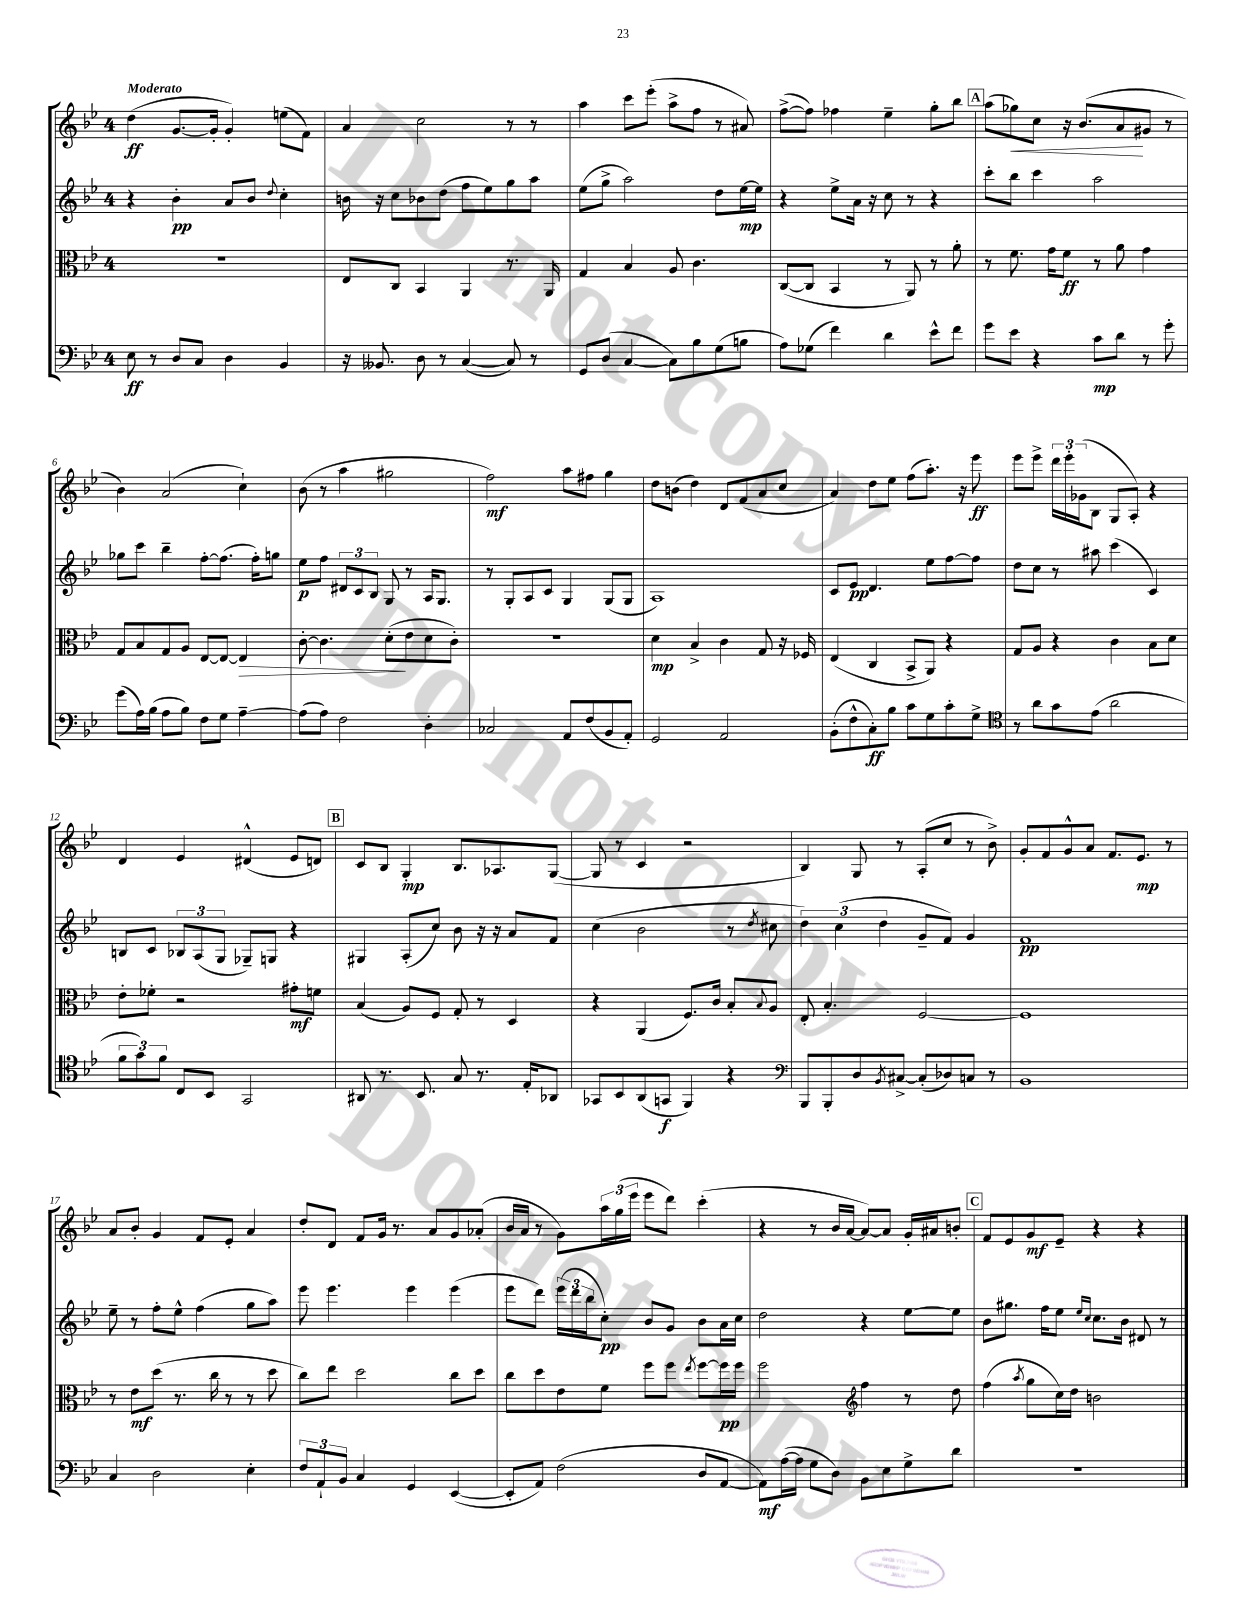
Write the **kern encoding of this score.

**kern	**kern	**kern	**kern
*staff4	*staff3	*staff2	*staff1
*clefF4	*clefC3	*clefG2	*clefG2
*k[b-e-]	*k[b-e-]	*k[b-e-]	*k[b-e-]
*M4/4	*M4/4	*M4/4	*M4/4
8E-	1r	4r	(4dd
8r	.	.	.
8D	.	4b-'	[8.g
8C	.	.	.
.	.	.	16g']
4D	.	8a	4g')
.	.	8b-	.
.	.	8qqdd	.
4BB-	.	4cc'	(8ee
.	.	.	8f)
=	=	=	=
16r	8E-	16b	4a
8.BB--	.	16r	.
.	8C	8cc	.
8D	4BB-	8b-	2cc
8r	.	(8dd	.
([4C	4AA	8ff	.
.	.	8ee-)	.
8C])	8.r	8gg	8r
8r	.	8aa	8r
.	16AA	.	.
=	=	=	=
8GG	4G	(8ee-	4aa
(8D	.	8gg^	.
[4C	4B-	2aa)	8ccc
.	.	.	(8eee-'
8C])	8A	.	8aa^
8B-	4.c	.	8ff
(8G	.	8dd	8r
8B	.	[16ee-	8a#)
.	.	16ee-]	.
=	=	=	=
8A)	([8C	4r	([8ff^
(8G-	8C]	.	8ff])
4f)	4BB-	8ee-^	4ff-
.	.	16a	.
.	.	16r	.
4d	8r	8cc	4ee-~
.	8AA)	8r	.
8e-^^	8r	4r	8gg'
8f	8a'	.	8bb-
=	=	=	=
8g	8r	8ccc'	(8aa
8e-	8.f	8bb-	8gg-)
4r	.	4ccc	8cc
.	16g	.	.
.	8f	.	16r
.	.	.	(8.b-
8c	8r	2aa	.
8d	8a	.	8a
8r	4g	.	8g#
8g'	.	.	8r
=	=	=	=
(8g	8G	8gg-	4b-)
16A)	8B-	8ccc	.
(16B-	.	.	.
8A	8G	4bb-~	(2a
8B-)	8A	.	.
8F	[8E-	[8ff'	.
8G	8E-_	(8.ff]	.
[4A~	4E-]	.	4cc`)
.	.	16ff')	.
.	.	8gg	.
=	=	=	=
(8A]	[8c'	8ee-	(8b-
8A)	4.c]	8ff	8r
2F	.	12d#	4aa
.	.	12c	.
.	.	12B-	.
.	(8d'	8G	2gg#
.	8e-	8r	.
4D'	8d	16A	.
.	.	8.G	.
.	8c')	.	.
=	=	=	=
2C-	1r	8r	2ff)
.	.	8G'	.
.	.	8A	.
.	.	8c	.
8AA	.	4G	8aa
(8F	.	.	8ff#
8BB-	.	(8G	4gg
8AA')	.	8G	.
=	=	=	=
2GG	4d	1A)	8dd
.	.	.	(8b
.	4B-^	.	4dd)
2AA	4c	.	8d
.	.	.	(8f
.	8G	.	8a
.	16r	.	8cc
.	16F-	.	.
=	=	=	=
(8BB-'	(4E-	8c	4a)
8F^^	.	8e-	.
8C')	4C	4.d	8dd
8B-	.	.	8ee-
8c	8BB-^	.	(8ff
8G	8AA)	8ee-	8.aa')
8c'	4r	[8ff	.
.	.	.	16r
8G^	.	8ff]	8eee-
=	=	=	=
*clefC4	*	*	*
8r	8G	8dd	8eee-
8a	8A	8cc	8eee-^
8g	4r	8r	24ddd
.	.	.	24eee-'
.	.	.	(24g-
(8e-	.	8aa#	8B-
2a	4c	(4ccc	8G
.	.	.	8A')
.	8B-	4c)	4r
.	8d	.	.
=	=	=	=
12f	8e-'	8B	4d
12g)	.	.	.
.	8f-'	8c	.
12f	.	.	.
8C	2r	12B-	4e-
.	.	(12A	.
8BB-	.	.	.
.	.	12G	.
2GG	.	8G-~)	(4d#^^
.	.	8G	.
.	8g#'	4r	8e-
.	8f	.	8d)
=	=	=	=
8AA#	(4B-	4G#	8c
8.r	.	.	8B-
.	8A)	(8A'	4G'
8.BB-	.	.	.
.	8F	8cc)	.
8G	8G'	8b-	8.B-
8.r	8r	16r	.
.	.	16r	8.A-
.	4D	8a	.
16E-'	.	.	.
8AA-	.	8f	([8G
=	=	=	=
8GG-	4r	(4cc	8G]
8BB-	.	.	8r
(8AA	(4AA	2b-	4c
8GG	.	.	.
4FF)	8.F)	.	2r
.	16c	.	.
4r	8B-'	8r	.
.	8qqB-	8qdd	.
.	8A	8cc#	.
=	=	=	=
*clefF4	*	*	*
8BBB-	8E-'	6dd)	4B-)
8BBB-'	4.B-'	.	.
.	.	(6cc	.
8D	.	.	8G
.	.	6dd	.
8qBB-	.	.	.
[8C#^	.	.	8r
(8C#']	[2F	8g~	(8A'
8D-)	.	8f)	8cc
8C	.	4g	8r
8r	.	.	8b-^)
=	=	=	=
1BB-	1F]	1f	8g'
.	.	.	8f
.	.	.	8g^^
.	.	.	8a
.	.	.	8.f
.	.	.	8.e-
.	.	.	8r
=	=	=	=
4C	8r	8ee-~	8a
.	8e-	8r	8b-'
2D	(8dd	8ff'	4g
.	8.r	8ee-^^	.
.	.	(4ff	8f
.	16cc	.	.
.	8r	.	8e-'
4E-'	8r	8gg	4a
.	8dd	8aa)	.
=	=	=	=
12F	8cc)	8eee-	8dd'
12AA`	.	.	.
.	8ee-	4.eee-	8d
12BB-	.	.	.
4C	2dd	.	8f
.	.	.	16g
.	.	.	8.r
4GG	.	4eee-	.
.	.	.	8a
([4EE-	8cc	(4eee-	8g
.	8dd	.	(8a-'
=	=	=	=
8EE-']	8cc	8eee-	16b-
.	.	.	16a
8AA)	8dd	8ddd)	8r
(2F	8e-	(24eee-	8g)
.	.	24ddd	.
.	.	24bb-	.
.	8f	8cc')	24aa
.	.	.	(24gg
.	.	.	24eee-
.	8ff	8b-	8eee-
.	8ff	8g	8ddd)
.	8qee-	.	.
8D	[8ff	8b-	(4ccc'
[8AA	16ff]	16a	.
.	16ff	16cc	.
=	=	=	=
8AA])	2ff	2dd	4r
([16A	.	.	.
16A]	.	.	.
8G	.	.	8r
8D)	.	.	16b-
.	.	.	[16a
*	*clefG2	*	*
8BB-	4ff	4r	8a_)
8E-	.	.	8a]
8G^	8r	[8ee-	16g'
.	.	.	16a#
8d	8dd	8ee-]	8b'
=	=	=	=
1r	(4ff	8b-	8f
.	.	8.gg#	8e-
.	8qaa	.	.
.	8gg	.	8g
.	.	16ff	.
.	16cc)	8ee-	8e-~
.	16dd	.	.
.	.	16qqee-	.
.	.	16qqcc	.
.	2b	8.cc	4r
.	.	16b-	.
.	.	8d#	4r
.	.	8r	.
==	==	==	==
*-	*-	*-	*-
